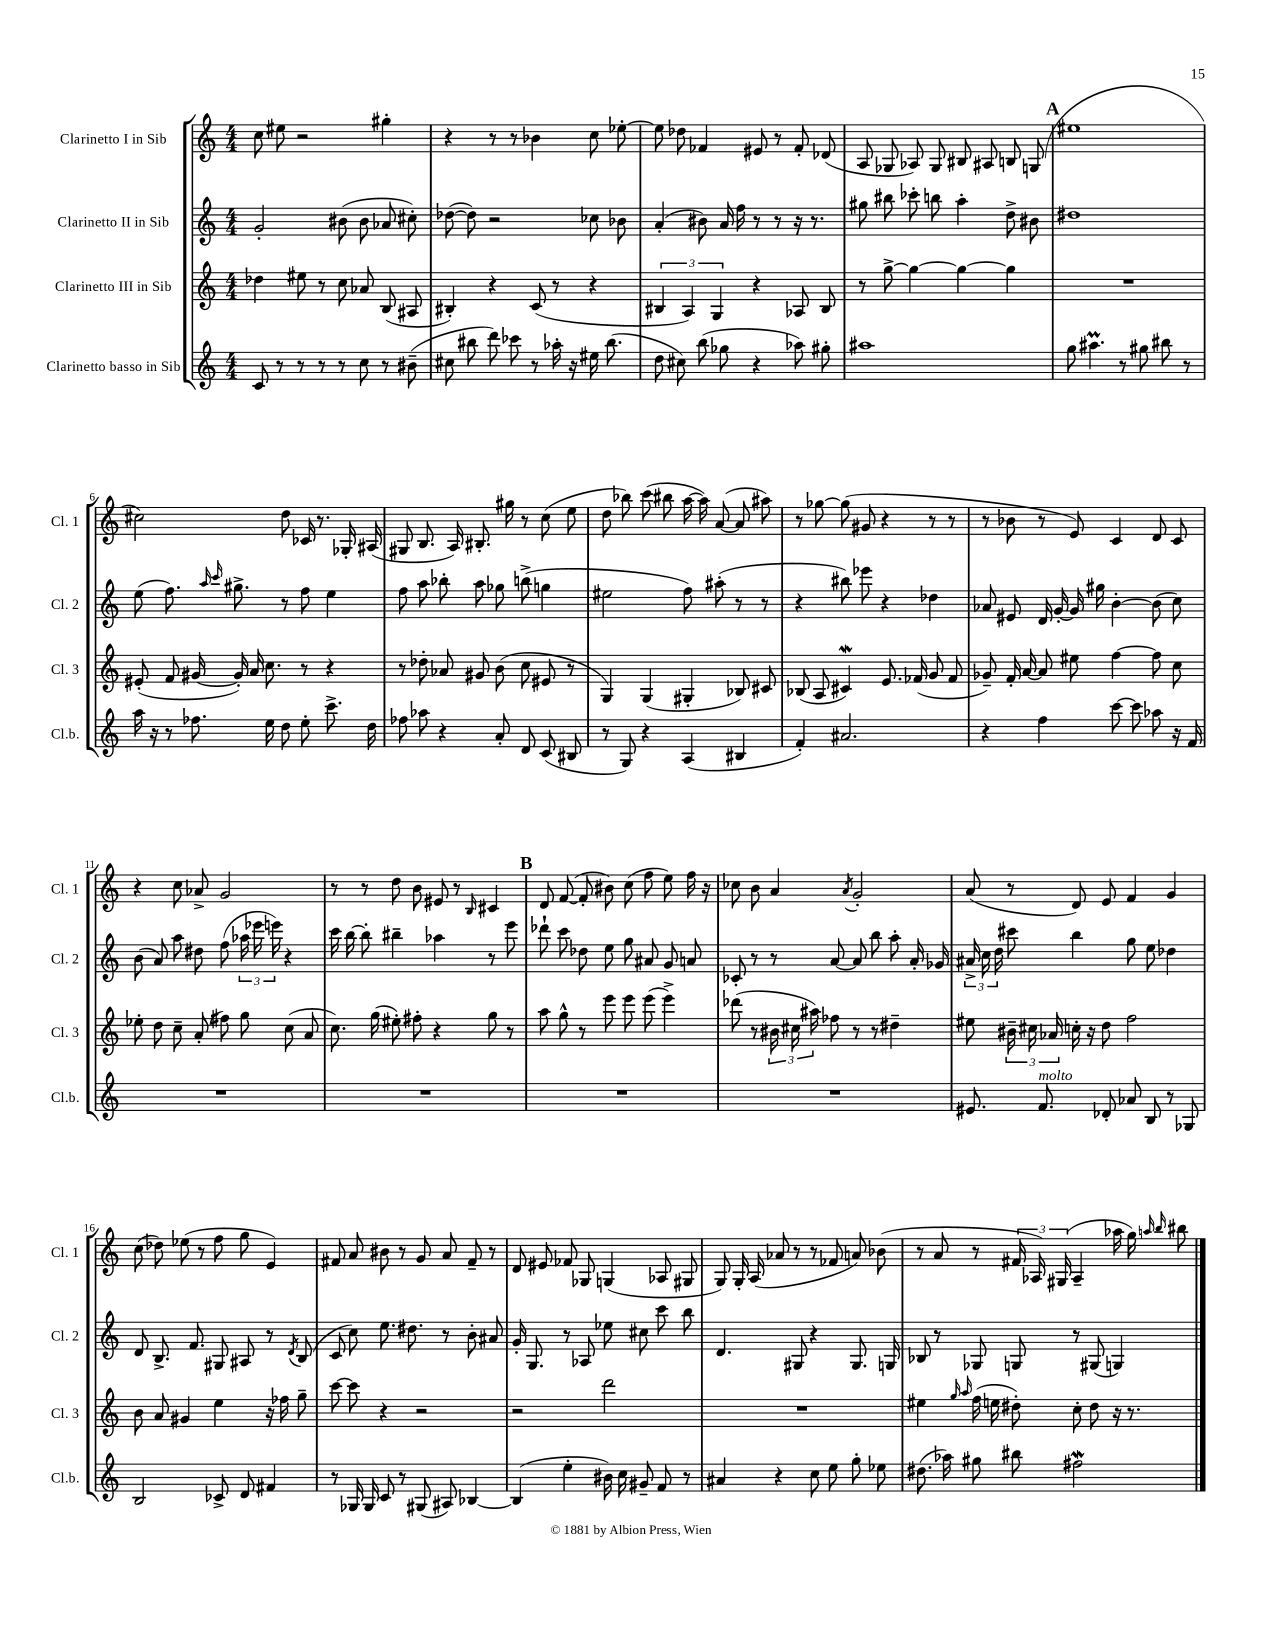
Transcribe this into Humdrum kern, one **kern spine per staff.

**kern	**kern	**kern	**kern
*part4	*part3	*part2	*part1
*staff4	*staff3	*staff2	*staff1
*I"Clarinetto basso in Sib	*I"Clarinetto III in Sib	*I"Clarinetto II in Sib	*I"Clarinetto I in Sib
*I'Cl.b.	*I'Cl. 3	*I'Cl. 2	*I'Cl. 1
*clefG2	*clefG2	*clefG2	*clefG2
*k[]	*k[]	*k[]	*k[]
*M4/4	*M4/4	*M4/4	*M4/4
=1	=1	=1	=1
8c/	4dd-X\	2g'/	8cc\
8r	.	.	8ee#X\
8r	8ee#X\	.	2r
8r	8r	.	.
8r	8cc\	(8b#X\	.
8cc\	8a-X/	8b#\	.
8r	(8B/	8a-X/	4gg#X'\
(8b#X~\	8A#X/	8cc#X'\)	.
=2	=2	=2	=2
8cc#X\	4B#X'/)	([8dd-X\	4r
8bb#X\	.	8dd-\])	.
8ddd\)	4r	2r	8r
8ccc-X\	.	.	8r
8r	(8c/	.	4b-X\
16aa-X'\	8r	.	.
16r	.	.	.
16ee#X\	4r	8cc-X\	8cc\
(8.bb#\	.	.	.
.	.	8b-X\	[8ee-X'\
=3	=3	=3	=3
8dd\	6B#X/	(4a'/	8ee-\]
8cc#X\)	.	.	8dd-X\
.	6A/)	.	.
(8bb\	.	8b#X\)	4f-X/
.	6G/	.	.
8gg-X\	.	16a/	.
.	.	16ff\	.
4r	4r	8r	8e#X/
.	.	8r	8r
8aa-X\)	8A-X/	16r	8f-'/
.	.	8.r	.
8gg#X'\	8B#/	.	(8d-X/
=4	=4	=4	=4
1aa#X	8r	8gg#X\	8A/
.	[8gg^\	8bb#X\	8G-X/
.	4gg\_	8ccc-X'\	8A-X/)
.	.	8bbn\	8G-/
.	4gg\_	4aa'\	8B#X/
.	.	.	8A#X/
.	4gg\]	8dd^\	8Bn/
.	.	8b#X\	(8Gn/
!!LO:REH:place=s1:t=A
=5	=5	=5	=5
8gg\	1r	1dd#X	1ee#X
4.aa#Xm\	.	.	.
8r	.	.	.
8gg#X\	.	.	.
8bb#X\	.	.	.
8r	.	.	.
!!LO:LB:g=z
=6	=6	=6	=6
16aa\	(8e#X'/	(8ee\	2cc#X\)
16r	.	.	.
8r	8f/	8.ff\)	.
8.ff-X\	[16g#X/	.	.
.	.	16qqaa/	.
.	.	16qqccc/	.
.	16g#'/])	8.gg#X^\	.
.	16a/	.	.
16ee\	8.cc\	.	.
8dd\	.	8r	8dd\
8ee'\	8r	8ff\	16c-X/
.	.	.	8.r
8.ccc^\	4r	4ee\	.
.	.	.	16G-X'/
16dd\	.	.	(16A#X/
=7	=7	=7	=7
8ff-X\	8r	8ff\	8G#X/
8aa-X\	8dd-X'\	8aa\	8.B/
4r	8a-X/	8bb-X'\	.
.	.	.	16A/)
.	8g#X/	8aa\	8.B#X'/
8a'/	(8b\	8gg-X\	.
.	.	.	16gg#X\
8d/	8cc\	(8bbn^\	8r
(8c/	8e#X/	4ggn\	(8cc\
8B#X/	8r	.	8ee\
=8	=8	=8	=8
8r	4G/)	2ee#X\	8dd\
8G/)	.	.	8bb-X\)
4r	(4G/	.	(8ccc\
.	.	.	8bb#X\
(4A/	4G#X'/	8ff\)	[16aa\
.	.	.	16aa\])
.	.	(8aa#X'\	([8a/
4B#X/	8B-X/)	8r	8a/]
.	8c#X/	8r	8aa#X\)
=9	=9	=9	=9
4f'/)	(8B-X/	4r	8r
.	8A/	.	[8gg-X\
2.a#X/	4c#XW/)	8bb#X\)	(8gg-\]
.	.	8eee-X\	8g#X/
.	8.e/	4r	4r
.	(16f-X/	.	.
.	8g/	4dd-X\	8r
.	8f-/	.	8r
=10	=10	=10	=10
4r	8g-X~/)	8a-X/	8r
.	16f'/	8e#X/	8b-X\
.	[16a/	.	.
4ff\	8a/]	16d/	8r
.	.	[16g'/	.
.	8ee#X\	16g/]	8e/)
.	.	16gg#X\	.
[8ccc\	[4ff\	[4b'\	4c/
8ccc\]	.	.	.
8aa-X\	8ff\]	(8b\]	8d/
16r	8cc\	8cc\)	8c/
16f/	.	.	.
!!LO:LB:g=z
=11	=11	=11	=11
1r	8ee-X'\	(8b\	4r
.	8dd\	8a/)	.
.	8cc~\	8aa\	8cc\
.	(8a'/	8dd#X\	8a-X^/
.	8ff#X\)	(8ff\	2g/
.	8gg\	24aa-X\	.
.	.	24eee-X\	.
.	.	24eeen\)	.
.	(8cc\	4r	.
.	8a/	.	.
=12	=12	=12	=12
1r	8.cc\)	16ccc\	8r
.	.	[16bb\	.
.	.	8bb'\]	8r
.	(16gg\	.	.
.	8ee#X'\)	4bb#X~\	8dd\
.	8ff#X'\	.	8b\
.	4r	4aa-X\	8e#X/
.	.	.	8r
.	.	.	16qqB/
.	8gg\	8r	4c#X/
.	8r	8eee\	.
!!LO:REH:place=s1:t=B
=13	=13	=13	=13
1r	8aa\	8ddd-X`\	8d/
.	8gg^^\	8ccc\	([8f/
.	8r	8dd-X\	8f'/]
.	8eee\	8ee\	8b#X\)
.	8eee\	8gg\	(8cc\
.	(8eee\	8a#X/	8ff\
.	4eee^\)	8g/	8ee\)
.	.	8an/	16ff\
.	.	.	16r
=14	=14	=14	=14
1r	(8ddd-X\	8c-X'/	8cc-X\
.	8r	8r	8b\
.	24b#X\	8r	4a/
.	24cc#X\	.	.
.	24aa#X\)	.	.
.	8ff-X\	[8a/	.
.	.	.	8qa/
.	8r	8a/]	2g'/
.	8r	8bb\	.
.	4dd#X~\	8aa'\	.
.	.	16a'/	.
.	.	16g-X/	.
=15	=15	=15	=15
8.e#X/	8ee#X\	24a#X^/	(8a/
.	.	24cc\	.
.	.	24dd\	.
.	24b#X~\	8ccc#X\	8r
.	24cc#X\	.	.
!LO:TX:a:i:t=molto	!	!	!
8.f/	.	.	.
.	24a-X/	.	.
.	16ccn'\	4bb\	8d/)
.	16r	.	.
8d-X'/	8dd\	.	8e/
8a-X/	2ff\	8gg\	4f/
8B/	.	8ee\	.
8r	.	4dd-X\	4g/
8G-X/	.	.	.
!!LO:LB:g=z
=16	=16	=16	=16
2B/	8b\	8d/	(8cc\
.	8a/	8.B^/	8dd-X\)
.	4g#X/	.	(8ee-X\
.	.	8.f/	.
.	.	.	8r
8c-X^/	4ee\	8G#X/	8ff\
8d/	.	8A#X/	8gg\
4f#X/	16r	8r	4e/)
.	16ff-X\	.	.
.	.	8qd/	.
.	8gg~\	(8B/	.
=17	=17	=17	=17
8r	[8ccc\	8c/	8f#X/
16G-X/	8ccc\]	8cc\)	8a/
16G-/	.	.	.
8c/	4r	8.ee\	8b#X\
8r	.	.	8r
.	.	8.dd#X\	.
(8G#X/	2r	.	8g/
8A#X/)	.	8r	8a/
[4B-X/	.	8b'\	8f#~/
.	.	8a#X/	8r
=18	=18	=18	=18
(4B-/]	2r	16g'/	8d/
.	.	8.G/	.
.	.	.	8e#X/
4ee'\	.	8r	8f-X/
.	.	8A-X/	8G-X/
16b#X\)	2ddd\	8ee-X\	(4Gn/
16cc\	.	.	.
8g#X~/	.	8cc#X\	.
8f/	.	8ccc\	8A-X/
8r	.	8bb\	8G#X/
=19	=19	=19	=19
4a#X/	1r	4.d/	8G/)
.	.	.	16G'/
.	.	.	(16A/
4r	.	.	8a-X/
.	.	8G#X/	8r
8cc\	.	4r	8r
8ee\	.	.	8f-X/
8gg'\	.	8.G#/	8an/)
8ee-X\	.	.	(8b-X\
.	.	16Gn/	.
=20	=20	=20	=20
(8.dd#X\	4ee#X\	8B-X/	8r
.	.	8r	8a/
16aa-X\)	.	.	.
.	16qqgg/	.	.
.	16qqaa/	.	.
8gg#X\	(16ff\	8G-X/	8r
.	16een\	.	.
8bb#X\	8dd#X'\)	8Gn/	24f#X/
.	.	.	24A-X/)
.	.	.	(24G#X/
2ff#XW\	8cc'\	8r	4A-~/
.	8dd#\	(8G#X/	.
.	16r	4Gn/)	16aa-X\
.	8.r	.	16gg\)
.	.	.	16qqaan/
.	.	.	16qqbb/
.	.	.	8bb#X\
==	==	==	==
*-	*-	*-	*-
